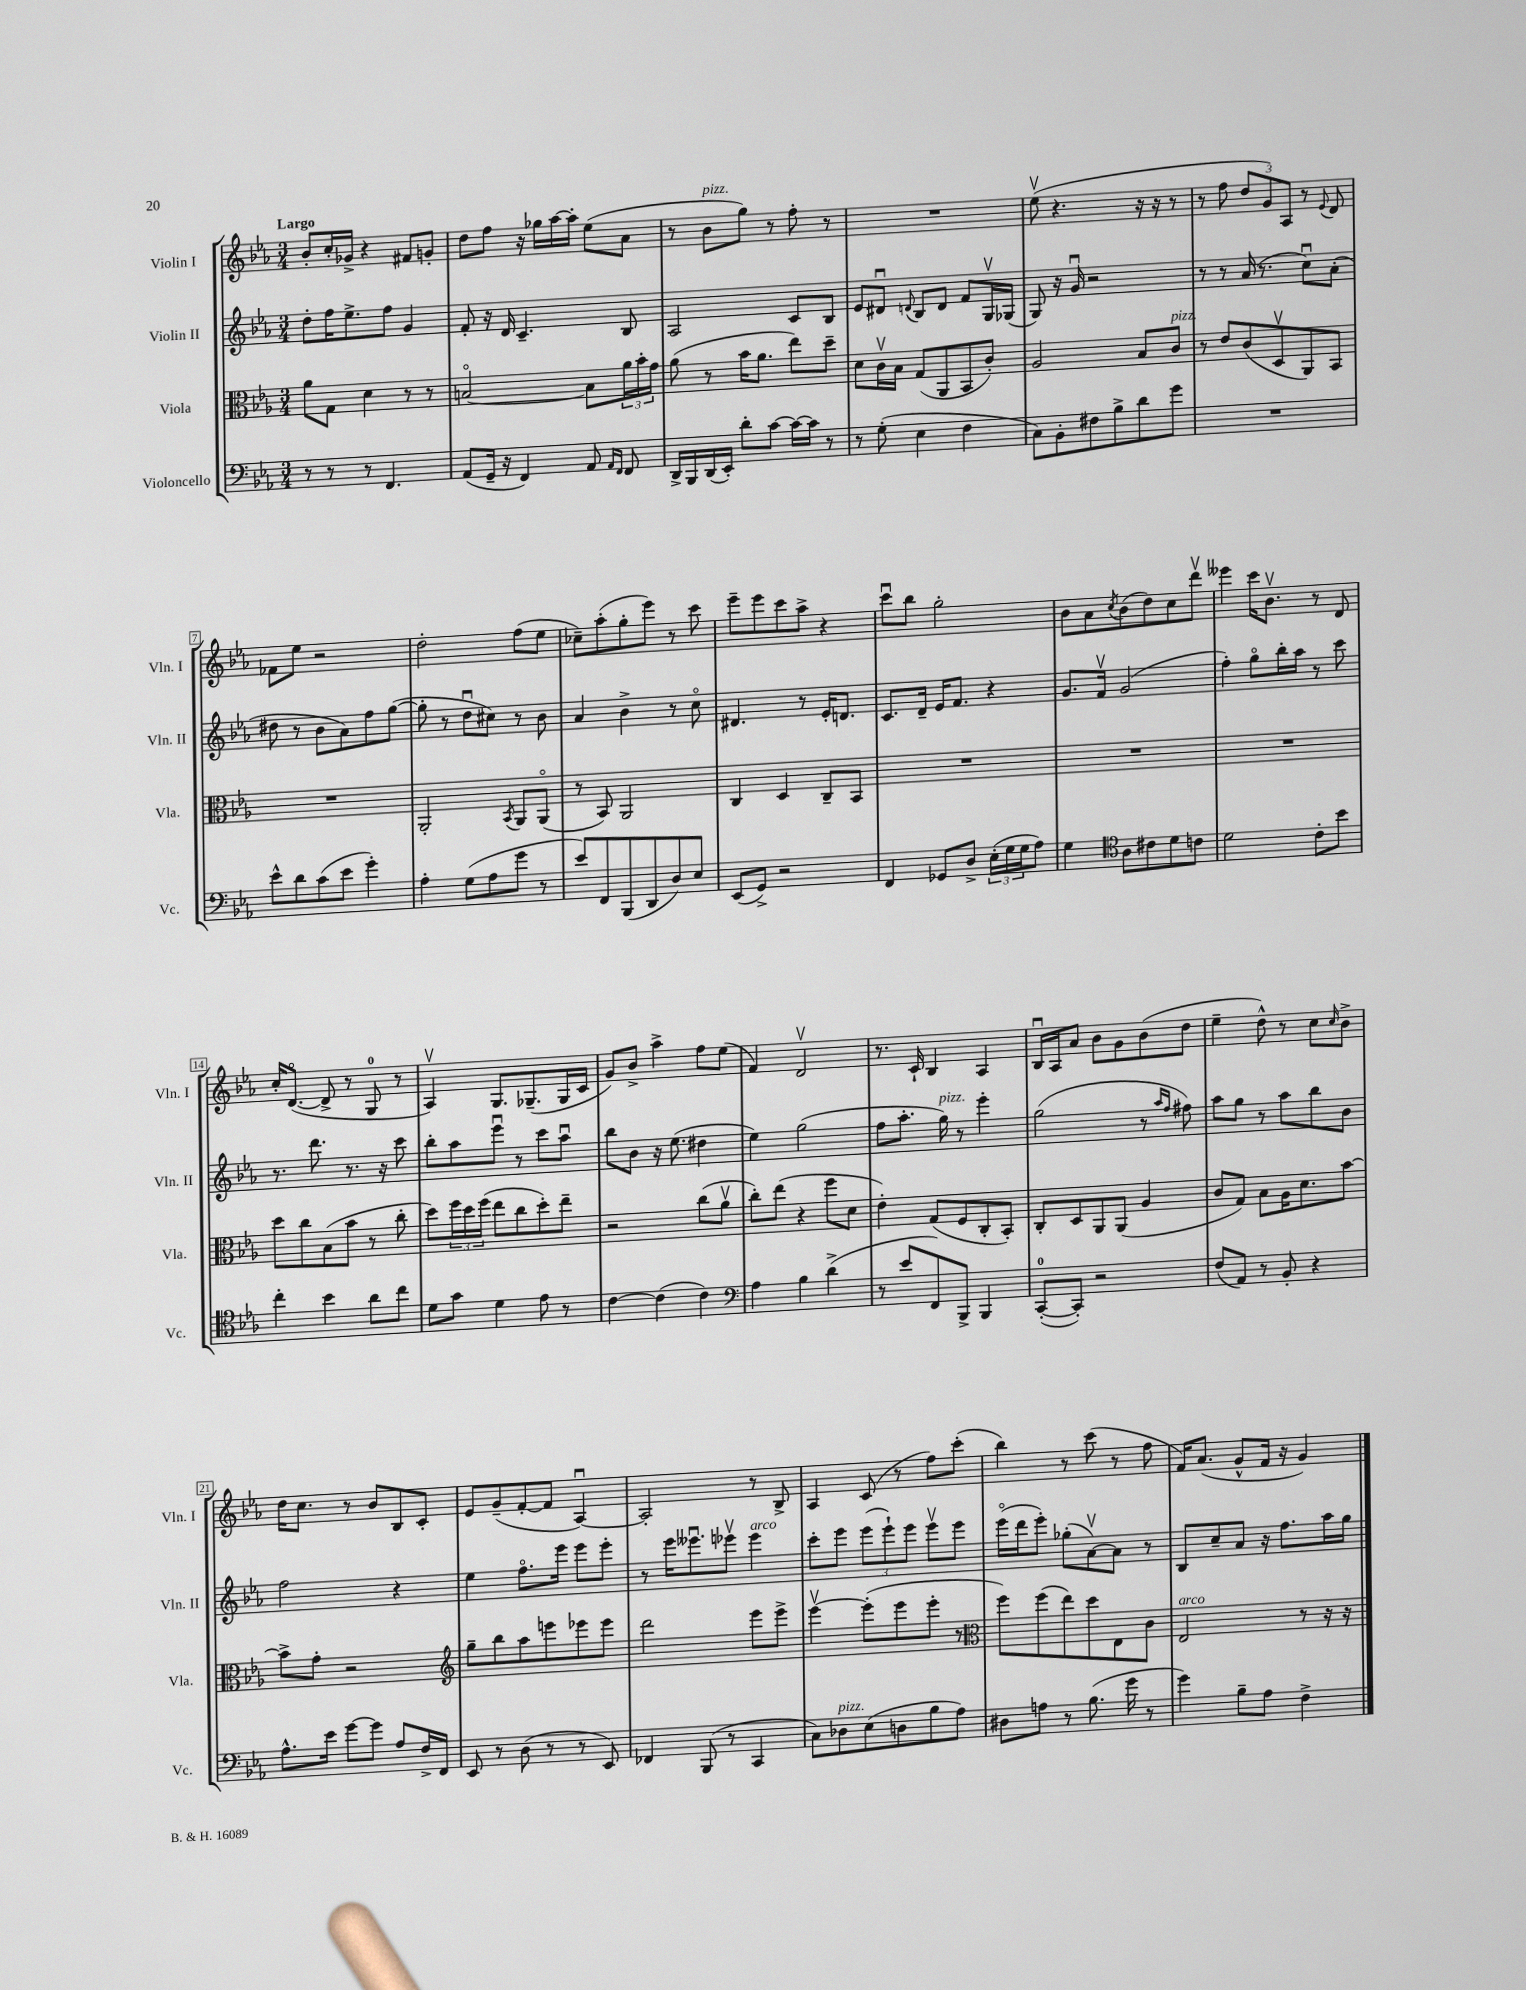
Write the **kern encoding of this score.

**kern	**kern	**kern	**kern
*staff4	*staff3	*staff2	*staff1
*clefF4	*clefC3	*clefG2	*clefG2
*k[b-e-a-]	*k[b-e-a-]	*k[b-e-a-]	*k[b-e-a-]
*M3/4	*M3/4	*M3/4	*M3/4
8r	8a-\L	8dd'\L	8b-'/L
8r	8G\J	16ff\K	16cc'/L
.	.	8.ee-^\	16g-^/JJ
8r	4d\	.	4r
4.FF/	.	8ff\J	.
.	8r	4g/	8f#/L
.	8r	.	8g'/J
=	=	=	=
(8AA-/L	[2Bo/	8f'/	8dd\L
16GG~/Jk	.	16r	8ff\J
16r	.	16d/	.
4FF/)	.	4.c~/	16r
.	.	.	16gg-\LL
.	.	.	[16aa-\
.	.	.	16aa-'\]JJ
8AA-/	8B\]L	.	(8ee-\L
16qqAA-/LL	.	.	.
16qqFF/JJ	.	.	.
8FF/	24a-\L	8B-/	8a-\J
.	24b-'\	.	.
.	24g\JJ	.	.
=	=	=	=
16DD^/LL	(8a-\	2A-/	8r
16BBB-/	.	.	.
(16DD/	8r	.	8b-\L
16EE-'/JJ)	.	.	.
8d'\L	16b-\LK	.	8gg\J)
.	8.a-\J	.	.
[8c\J	.	.	8r
16c\_LL	8ee-\L)	8c/L	8ff'\
16c\]JJ	.	.	.
8r	8dd~\J	8B-/J	8r
=	=	=	=
8r	8d\L	8e-/L	2.r
(8G'\	16cv\L	8d#u/J	.
.	16B-\JJ	.	.
.	.	8qqd/	.
4E-\	(8G/L	8B-/L	.
.	8AA-/	8d/J	.
4F\	8BB-/	8f/L	.
.	8c'/J)	16Gv/L	.
.	.	(16G-/JJ	.
=	=	=	=
8C\L)	2A-/	8G/)	(8ee-v\
8BB-'\	.	16r	4.r
.	.	16gu/	.
8F#\	.	2r	.
8B-^\	.	.	.
8d\	8B-/L	.	16r
.	.	.	16r
8g\J	8c/J	.	8r
=	=	=	=
2.r	8r	8r	8r
.	8e-/L	8r	8ff\
.	(8c/	(16a-/	12dd/L
.	.	8.r	.
.	.	.	12g/)
.	8Dv/	.	.
.	.	.	12A-/J
.	8AA-/)	8ccu\L)	8r
.	.	.	8qqe-/
.	8BB-/J	(8a-'\J	8d/
=	=	=	=
8e-^^\L	2.r	8dd#\	8f-\L
8d\	.	8r	8ee-\J
(8c\	.	8b-\L	2r
8e-\J	.	8a-\)	.
4g'\)	.	8ff\	.
.	.	([8gg\J	.
=	=	=	=
4A-'\	2AA-'/	8gg'\]	2dd'\
.	.	8r	.
(8G\L	.	8ddu\L	.
8A-\	.	8cc#\J)	.
.	8qBB-/	.	.
8g\J	8AA-/L	8r	(8ff\L
8r	(8AA-o/J	8b-\	8ee-\J
=	=	=	=
8e-/L)	8r	4a-/	8cc-~\L)
8FF/	8BB-/)	.	(8aa-'\
(8BBB-/	2AA-/	4b-^\	8gg'\
8DD/	.	.	8eee-\J)
8D/)	.	8r	8r
8E-/J	.	8cco\	8ccc\
=	=	=	=
(8EE-/L	4C/	4.d#/	8eee-~\L
8GG^/J)	.	.	8eee-\
2r	4D/	.	8ccc\
.	.	8r	8aa-^\J
.	8C~/L	16e-'/LK	4r
.	.	8.d/J	.
.	8BB-/J	.	.
=	=	=	=
4FF/	2.r	8.c/L	8cccu\L
.	.	.	8bb-\J
.	.	16d~/Jk	.
8GG-/L	.	16e-/LK	2gg'\
.	.	8.f/J	.
8D^/J	.	.	.
(24E-'\LL	.	4r	.
24G\	.	.	.
24G\J	.	.	.
8A-\J)	.	.	.
=	=	=	=
4G\	2.r	8.g/L	8b-\L
.	.	.	8a-\
.	.	16fv/Jk	.
*clefC4	*	*	*
.	.	.	8qcc/
8A-\L	.	(2g/	(8b-\
8c#\	.	.	8dd\)
8d\	.	.	8cc\
8c\J	.	.	8dddv\J
=	=	=	=
2d\	2.r	4ff'\)	4eee--\
.	.	8ggo\L	16ccc\LK
.	.	.	8.b-v\J
.	.	16bb-'\L	.
.	.	16aa-\JJ	.
8c'\L	.	8r	8r
8b-\J	.	8ccc\	8d/
=	=	=	=
4cc'\	8dd\L	8.r	16cc'/LK
.	.	.	([8.do/J
.	8cc\	.	.
.	.	8.ddd\	.
4b-\	(8B-\	.	8d^/]
.	8b-\J	8.r	8r
8a-\L	8r	.	8G/
.	.	16r	.
8cc\J	8cc'\	8ccc\	8r
=	=	=	=
8d\L	8dd\L)	8bb-'\L	4A-v/)
8g\J	24ff\L	8aa-\	.
.	24dd\	.	.
.	(24ff\JJ	.	.
4d\	8ee-\L	8eee-u\J	8.G/L
.	8cc\	8r	.
.	.	.	(8.G-~/
8e-\	8dd'\)	8ccc\L	.
8r	8ee-~\J	8aa-u\J	16G-/L
.	.	.	16c/JJ
=	=	=	=
[4c\	2r	8bb-\L	8g/L)
.	.	8b-\J	8b-^/J
(4c\]	.	16r	4aa-^\
.	.	(8.ee-\	.
4c\)	(8cc\L	4dd#\	8ff\L
.	8a-v\J	.	(8ee-\J
=	=	=	=
*clefF4	*	*	*
4A-\	8cc'\L)	4ee-\)	4f/)
.	(8ee-\J	.	.
4B-\	4r	(2gg\	2dv/
(4d^\	8ff\L	.	.
.	8d\J	.	.
=	=	=	=
8r	4e-'\)	8ff\L	8.r
8e-/L	.	8.aa-'\J	.
.	.	.	16c`/
8FF/)	(8G/L	.	4B-/
.	.	16gg\)	.
8BBB-^/J	8F/	8r	.
4BBB-/	8C'/	4eee-'\	4A-/
.	8BB-'/J)	.	.
=	=	=	=
([8CC'/L	8C'/L	(2gg\	16B-u/LL
.	.	.	16A-/J
8CC'/]J)	8D/	.	8a-/J
2r	8AA-/	.	8b-\L
.	(8AA-/J	.	8g\
.	4A-/	8r	(8b-\
.	.	16qqaa-/LL	.
.	.	16qqff/JJ	.
.	.	8ff#\)	8dd\J
=	=	=	=
(8F/L	8c/L	8aa-\L	4ee-~\
8AA-/J)	8G/J)	8gg\J	.
8r	8B-\L	8r	8dd^^\)
8BB-'/	16A-\K	8aa-\L	8r
.	8.d\	.	.
4r	.	8bb-\	8cc\L
.	.	.	16qqcc/
.	[8b-\J	8b-\J	8b-^\J
=	=	=	=
8.A-^^\L	8b-^\]L	2ff\	16dd\LK
.	.	.	8.cc\J
.	8g'\J	.	.
16e-\Jk	.	.	.
[8g\L	2r	.	8r
8g\]J	.	.	8b-/L
8A-/L	.	4r	8B-/
16F^/L	.	.	8c'/J
16FF/JJ	.	.	.
=	=	=	=
*	*clefG2	*	*
8EE-/	8gg~\L	4ee-\	8e-/L
8r	8bb-\	.	(8g~/
(8D\	8aa-\	8.ffo\L	[8f'/
8r	8eee\	.	8f/]J
.	.	16eee-\Jk	.
8r	8eee-\	8eee-\L	[4A-u/)
8EE-/)	8eee-\J	8eee-'\J	.
=	=	=	=
4FF-/	2ddd\	8r	2A-'/]
.	.	16eee-\LK	.
.	.	8.eee--u\	.
(8BBB-/	.	.	.
8r	.	8eee-v\J	.
4CC/	8eee-\L	4eee-\	8r
.	8eee-^\J	.	8B-^/
=	=	=	=
8C\L)	[4eee-v\	8ccc'\L	4A-/
8D-\	.	8eee-\J	.
(8E-\	(8eee-'\]L	(12eee-\L	(8c/
.	.	12eee-`\)	.
8D\	8eee-\	.	8r
.	.	12eee-\J	.
8B-\	8eee-'\J	8eee-v\L	8ff\L)
8A-\J)	8r	8eee-\J	(8ccc'\J
=	=	=	=
*	*clefC3	*	*
8D#\L	8ff\L)	(16eee-o\LL	4bb-\)
.	.	16ddd\J	.
8A\J	(8ff\	8eee-'\J)	.
8r	8ee-\)	(8gg-'\L	8r
(8.B-\	8dd\	[8a-v\)	(8ccc\
.	8E-\	8a-\]J	8r
16g\	.	.	.
8r	8c\J	8r	8ff\
=	=	=	=
4g\)	2E-/	8B-/L	16f/LK)
.	.	.	(8.a-/J
.	.	8cc~/	.
8B-~\L	.	8a-/J	8g^^/L
8A-\J	.	16r	16f/Jk
.	.	8.ff\L	16r
4F^\	8r	.	4g/)
.	16r	16aa-\L	.
.	16r	16gg\JJ	.
==	==	==	==
*-	*-	*-	*-
